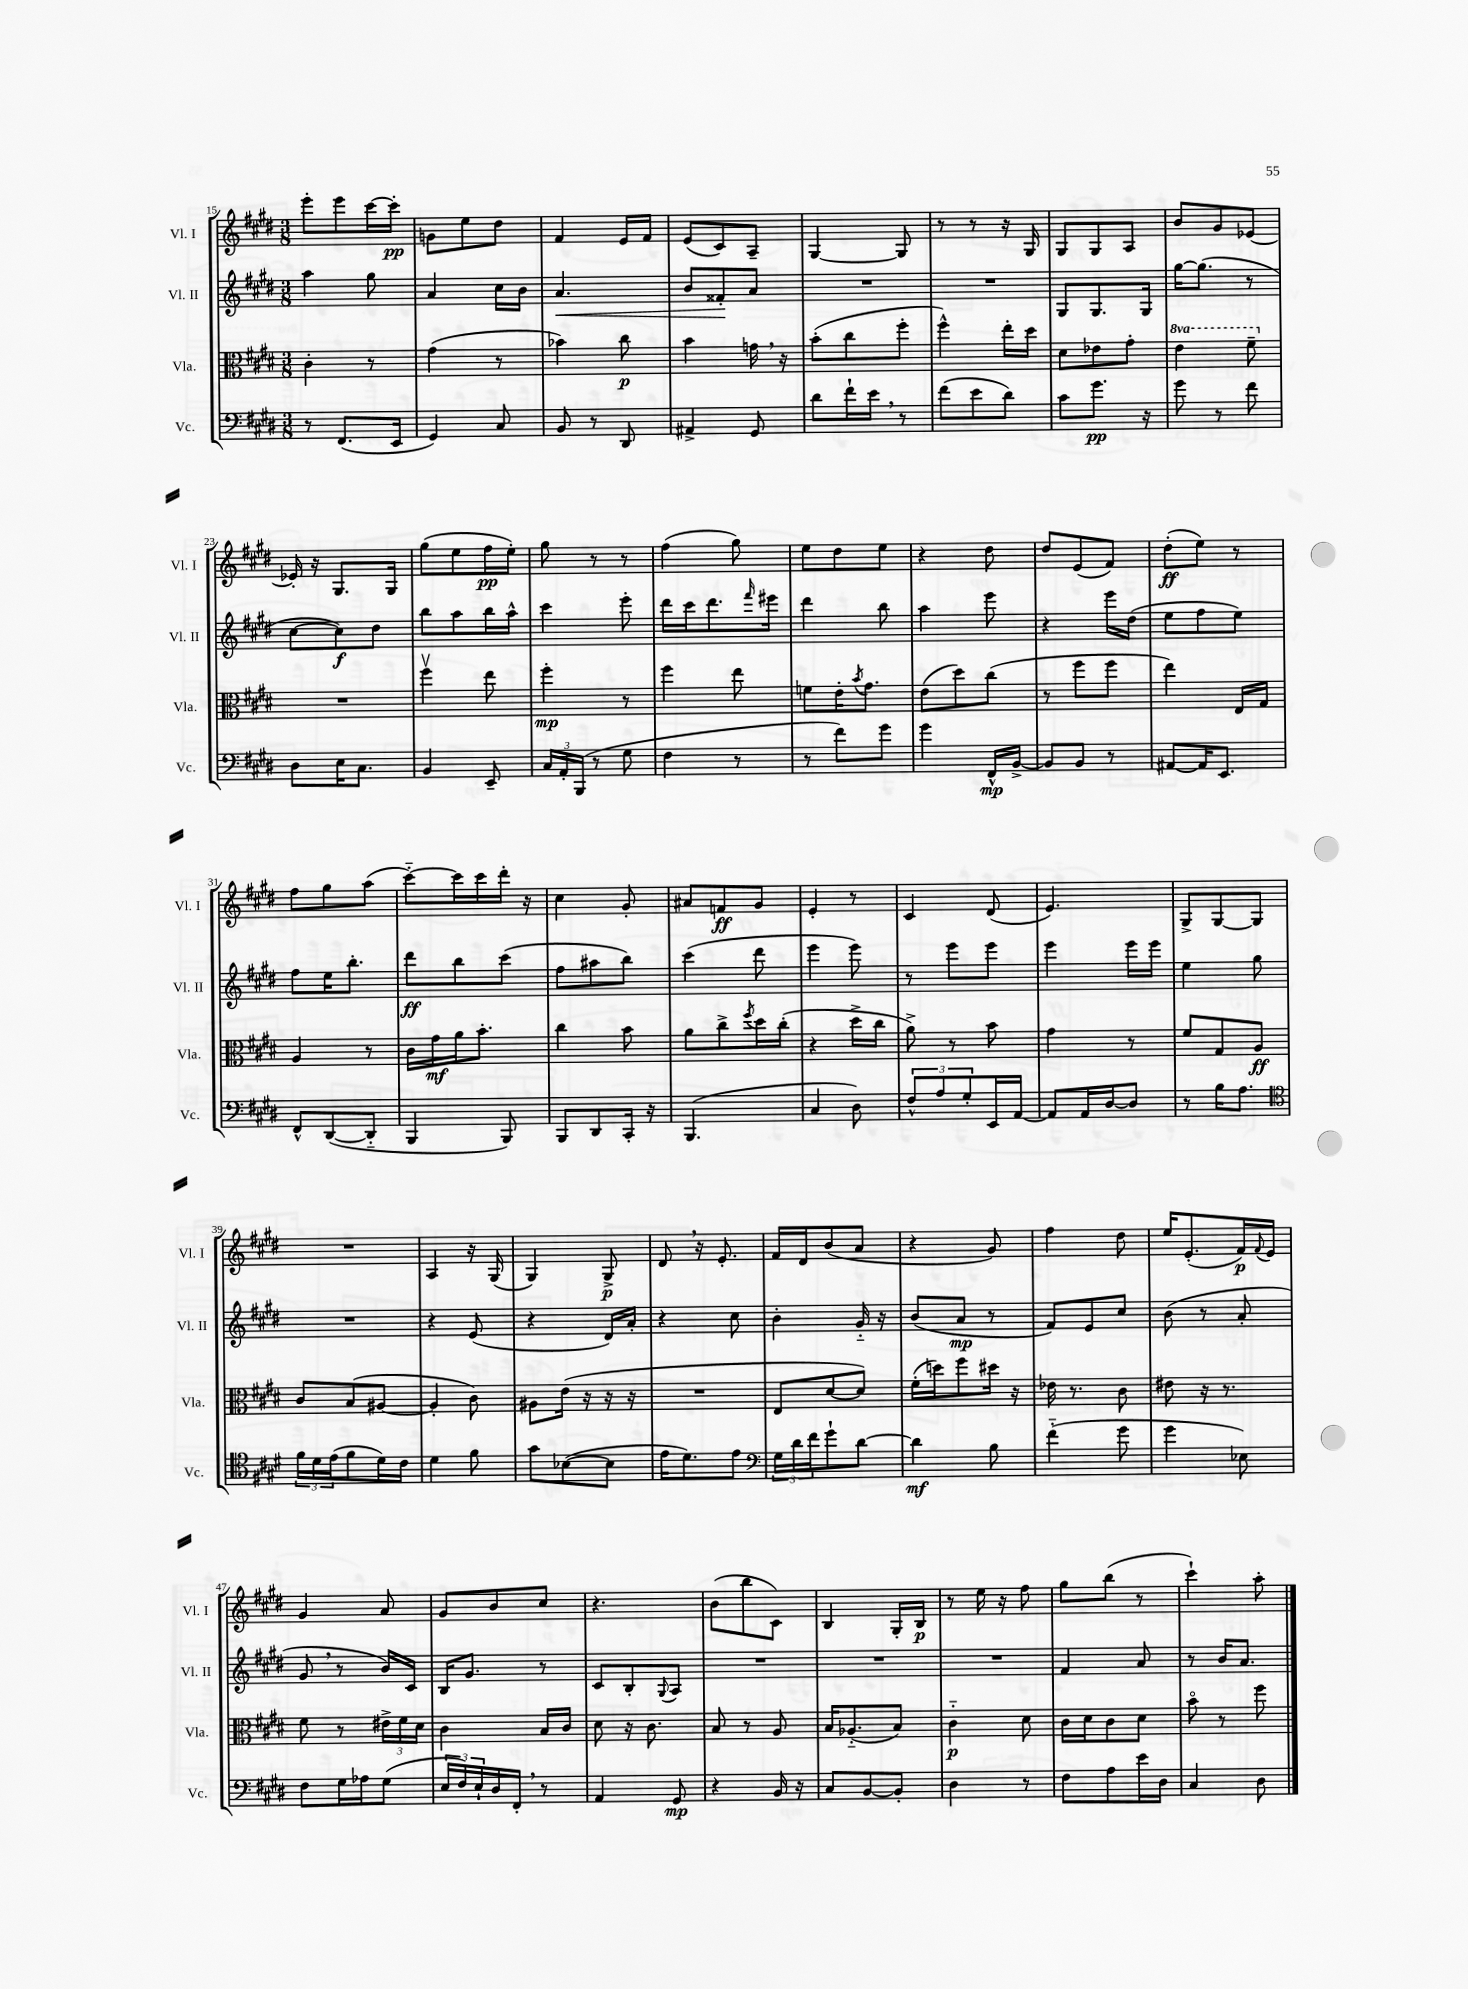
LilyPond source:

<<
\new StaffGroup <<
\new Staff = "s0" \with { instrumentName = "Vl. I" shortInstrumentName = "Vl. I" } {
    \clef treble \key e \major \numericTimeSignature \time 3/8
    e'''8-. e'''8 cis'''16~ cis'''16-.\pp |
    g'8 e''8 dis''8 |
    fis'4 e'16 fis'16 |
    e'8( cis'8) a8-- |
    gis4~ gis8 |
    r8 r8 r16 gis16 |
    gis8 gis8 a8 |
    b'8 gis'8 ees'8~ |
    ees'16-. r16 gis8. gis16 |
    gis''8( e''8 fis''16\pp e''16-.) |
    gis''8 r8 r8 |
    fis''4( gis''8) |
    e''8 dis''8 e''8 |
    r4 dis''8 |
    dis''8 e'8( fis'8) |
    dis''8-.\ff( e''8) r8 |
    fis''8 gis''8 a''8( |
    cis'''8~-_) cis'''16 cis'''16 dis'''16-. r16 |
    cis''4 gis'8-. |
    ais'8 f'8\ff gis'8 |
    e'4-. r8 |
    cis'4 dis'8( |
    e'4.) |
    gis8-> gis8~ gis8 |
    R4. |
    a4 r16 gis16( |
    gis4) gis8->\p |
    dis'8 \breathe r16 e'8.-. |
    fis'16 dis'16 b'8( a'8 |
    r4 gis'8) |
    fis''4 dis''8 |
    e''16 e'8.-.( fis'16\p) \appoggiatura { fis'8 } e'16 |
    gis'4 a'8 |
    gis'8 b'8 cis''8 |
    r4. |
    b'8( b''8 cis'8) |
    b4 gis16-. b16\p |
    r8 e''16 r16 fis''8 |
    gis''8 b''8( r8 |
    cis'''4-!) a''8-. \bar "|." |
}
\new Staff = "s1" \with { instrumentName = "Vl. II" shortInstrumentName = "Vl. II" } {
    \clef treble \key e \major \numericTimeSignature \time 3/8
    a''4 gis''8 |
    a'4 cis''16 b'16 |
    a'4.\< |
    b'8 fisis'8-.\! a'8 |
    R4. |
    R4. |
    gis8 gis8. gis16 |
    gis''16~ gis''8.( r8 |
    cis''8~ cis''8\f) dis''8 |
    b''8 a''8 b''16 a''16-^ |
    cis'''4 e'''8-. |
    dis'''16 cis'''16 dis'''8. \grace { fis'''16 } eis'''16 |
    dis'''4 b''8 |
    a''4 e'''8 |
    r4 e'''16 dis''16( |
    e''8 fis''8 e''8) |
    fis''8 e''16 b''8.-. |
    dis'''8\ff b''8 cis'''8( |
    fis''8 ais''8 b''8) |
    cis'''4( dis'''8 |
    e'''4 e'''8) |
    r8 e'''8 e'''8 |
    e'''4 e'''16 e'''16 |
    e''4 gis''8 |
    R4. |
    r4 e'8( |
    r4 dis'16) a'16-. |
    r4 cis''8 |
    b'4-. gis'16-_ r16 |
    b'8( a'8\mp r8 |
    fis'8) e'8 cis''8 |
    b'8( r8 a'8-. |
    gis'8 \breathe r8 b'16) cis'16 |
    b16 gis'8. r8 |
    cis'8 b8-. \appoggiatura { gis8 } a8 |
    R4. |
    R4. |
    R4. |
    fis'4 a'8 |
    r8 b'16 a'8. \bar "|." |
}
\new Staff = "s2" \with { instrumentName = "Vla." shortInstrumentName = "Vla." } {
    \clef alto \key e \major \numericTimeSignature \time 3/8 \set Staff.ottavationMarkups = #ottavation-simple-ordinals
    cis'4-. r8 |
    gis'4( r8 |
    bes'4) cis''8\p |
    b'4 g'16 \breathe r16 |
    b'8-.( cis''8 fis''8-. |
    fis''4-^) e''16-. dis''16 |
    dis'8 ees'8 gis'8-. |
    \ottava #1 e''4 fis''8-- \ottava #0 |
    R4. |
    fis''4\upbow e''8 |
    fis''4-.\mp r8 |
    fis''4 e''8 |
    f'8 e'16-. \acciaccatura { b'8 } gis'8. |
    e'8( dis''8) cis''8( |
    r8 fis''8 fis''8 |
    e''4) e16 gis16 |
    a4 r8 |
    cis'16 gis'16\mf a'16 b'8.-. |
    cis''4 b'8 |
    a'8 cis''8-> \acciaccatura { fis''8 } dis''16 cis''16-.( |
    r4 dis''16-> cis''16 |
    a'8->) r8 b'8 |
    gis'4 r8 |
    fis'8 gis8 a8\ff |
    cis'8 b8( ais8~ |
    ais4-. cis'8) |
    ais8 e'16( r16 r16 r16 |
    R4. |
    e8 dis'8~ dis'8) |
    fis'16-.( d''16) fis''8 dis''16 r16 |
    ees'16 r8. cis'8 |
    eis'8 r16 r8. |
    fis'8 r8 \tuplet 3/2 { eis'16-> fis'16 dis'16 } |
    cis'4 b16 cis'16 |
    dis'8 r16 cis'8. |
    b8 r8 a8 |
    b16 aes8.-_( b8) |
    cis'4-_\p dis'8 |
    cis'16 dis'16 cis'8 dis'8 |
    b'8\flageolet r8 fis''8 \bar "|." |
}
\new Staff = "s3" \with { instrumentName = "Vc." shortInstrumentName = "Vc." } {
    \clef bass \key e \major \numericTimeSignature \time 3/8
    r8 fis,8.( e,16 |
    gis,4) cis8 |
    b,8 r8 dis,8 |
    ais,4-> gis,8 |
    dis'8 fis'16-! e'16 \breathe r8 |
    fis'8( e'8 dis'8) |
    cis'8 gis'8.\pp r16 |
    gis'8 r8 fis'8 |
    dis8 e16 cis8. |
    b,4 e,8-- |
    \tuplet 3/2 { cis16 a,16-. b,,16( } r8 gis8 |
    fis4 r8 |
    r8 fis'8) gis'8 |
    gis'4 fis,16-^\mp b,16~-> |
    b,8 b,8 r8 |
    ais,8~ ais,16 e,8. |
    fis,8-^ dis,8~( dis,8-_ |
    b,,4 b,,8) |
    b,,8 dis,8 cis,16-. r16 |
    b,,4.( |
    cis4 dis8) |
    \tuplet 3/2 { fis8-^ a8 gis8-. } e,16 a,16~ |
    a,8 a,16 dis16~ dis8 |
    r8 b16 a8. |
    \clef tenor \tuplet 3/2 { fis'16 dis'16 e'16( } fis'8 dis'16) cis'16 |
    dis'4 fis'8 |
    gis'8 bes8~( bes8 |
    e'16 dis'8.) e'8 |
    \clef bass \tuplet 3/2 { gis16 dis'16 fis'16 } gis'8-! dis'8~ |
    dis'4\mf b8 |
    fis'4-_( gis'8 |
    gis'4 ees8) |
    fis8 gis16 aes16 gis8( |
    \tuplet 3/2 { e16 fis16) e16-! } dis16 fis,16-. \breathe r8 |
    a,4 gis,8\mp |
    r4 b,16 r16 |
    cis8 b,8~ b,8-. |
    dis4 r8 |
    fis8 a8 e'16 dis16 |
    cis4 dis8 \bar "|." |
}
>>
>>
\layout { \context { \Score currentBarNumber = #15 } }
